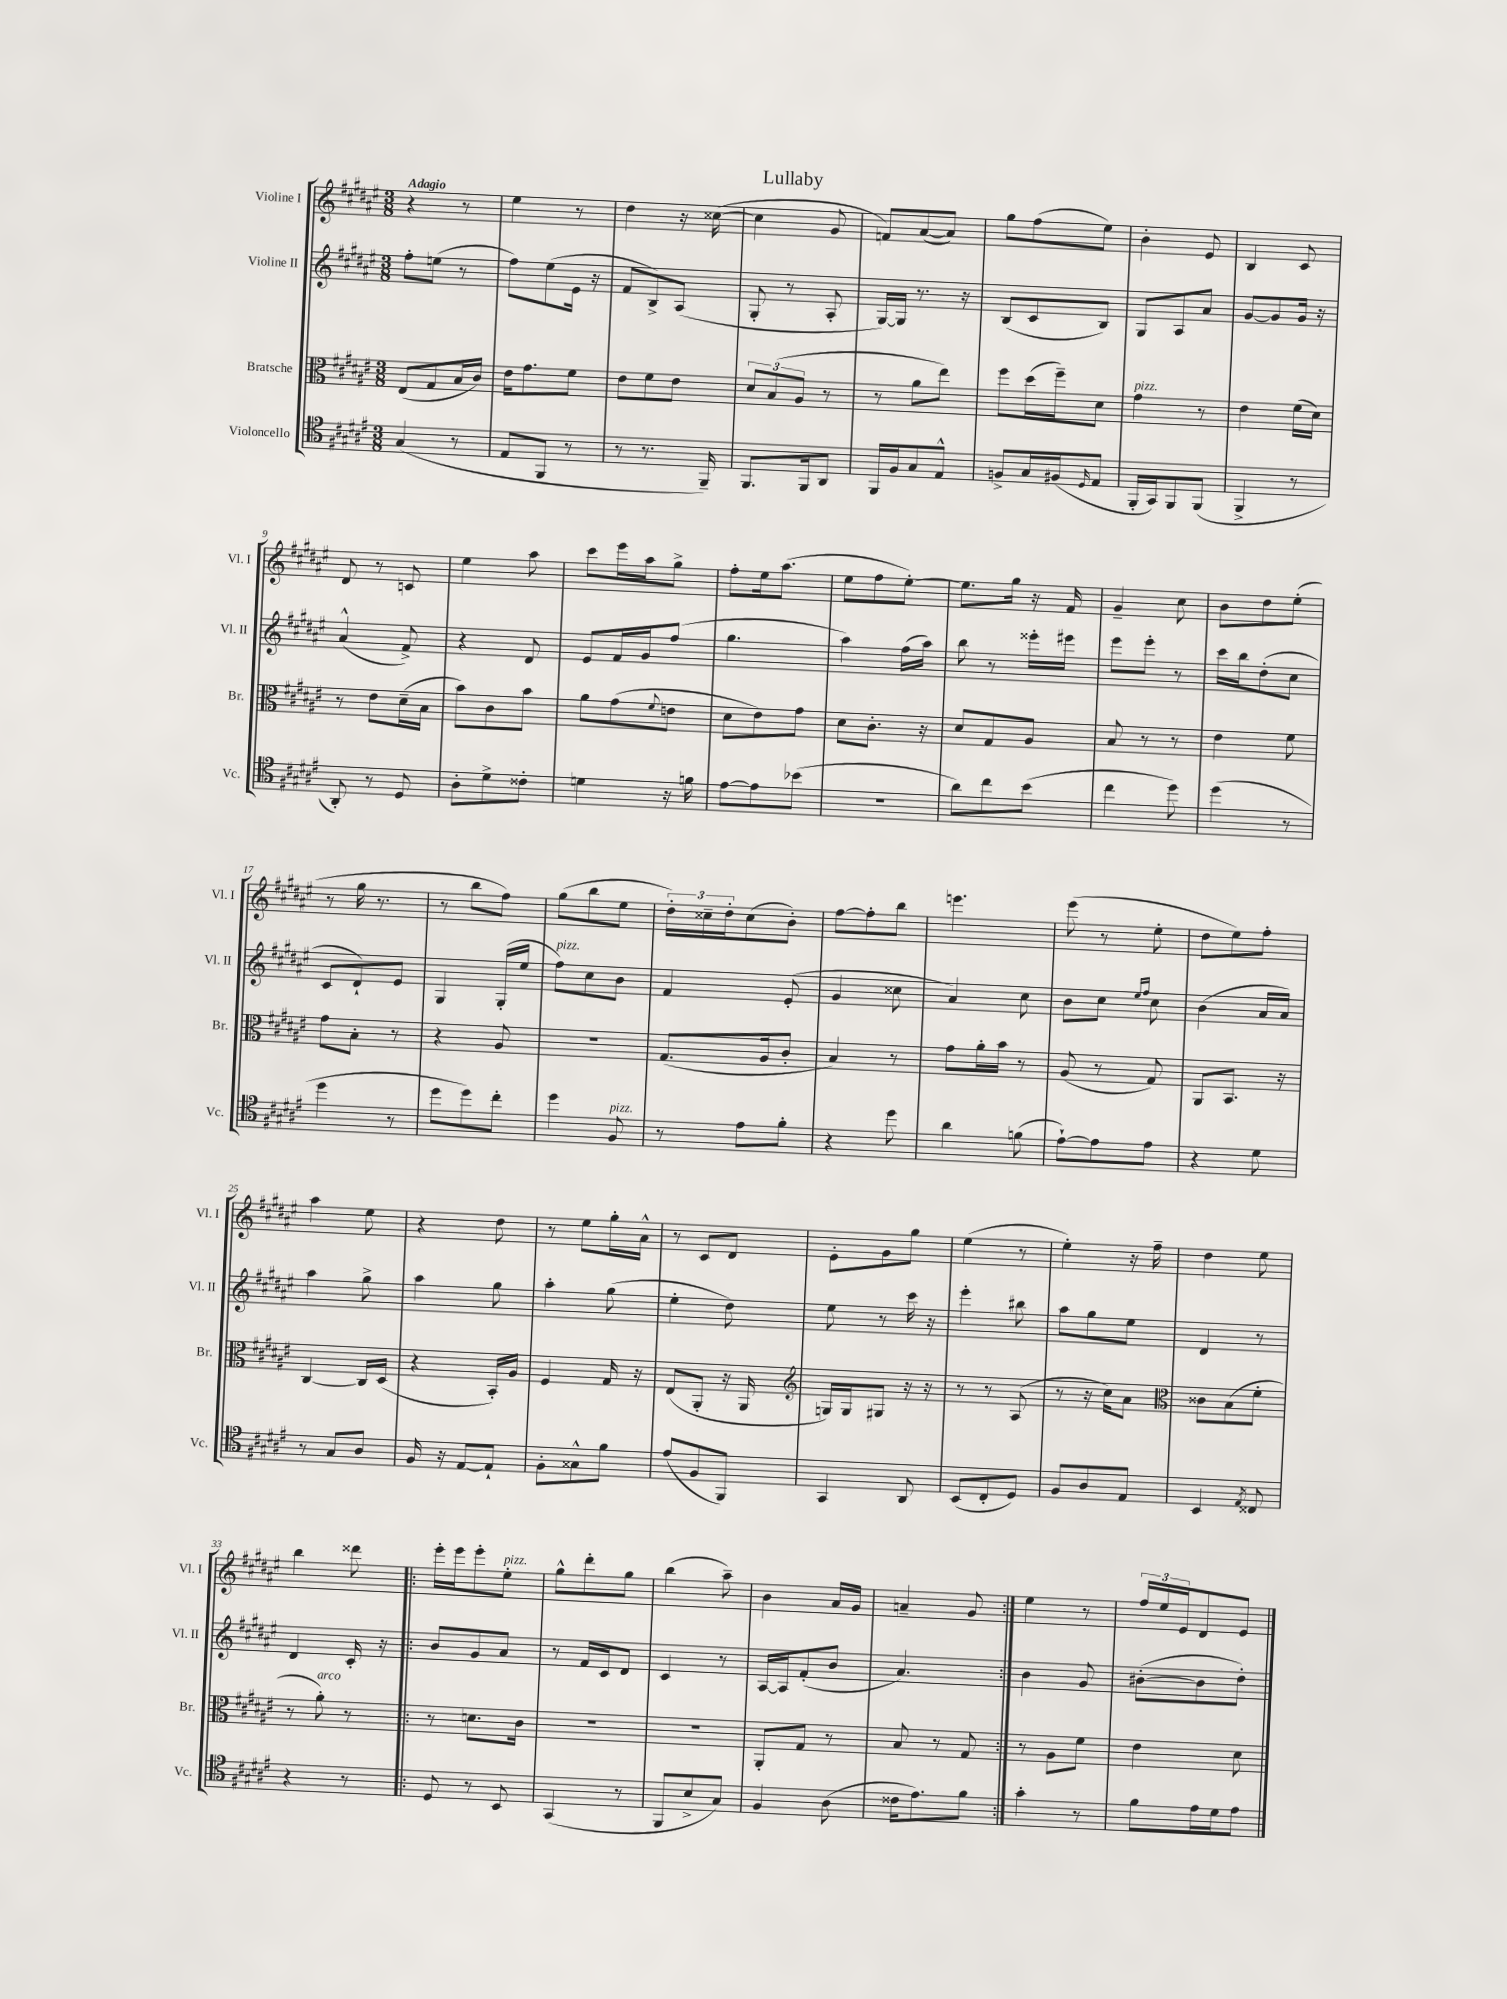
\header { title = "Lullaby" }
<<
\new StaffGroup <<
\new Staff = "s0" \with { instrumentName = "Violine I" shortInstrumentName = "Vl. I" } {
    \clef treble \key fis \major \numericTimeSignature \time 3/8 \tempo "Adagio"
    r4 r8 |
    eis''4 r8 |
    dis''4 r16 cisis''16~( |
    cisis''4 gis'8 |
    f'8) ais'8~( ais'8) |
    gis''8 fis''8( eis''8) |
    b'4-. eis'8 |
    b4 cis'8 |
    dis'8 r8 c'8 |
    eis''4 ais''8 |
    cis'''8 eis'''16 ais''16 gis''8-> |
    fis''8-. eis''16 ais''8.( |
    eis''8 fis''8 eis''8~-.) |
    eis''8. gis''16 r16 fis'16 |
    gis'4-- cis''8 |
    b'8 dis''8 eis''8-.( |
    r8 gis''16 r8. |
    r8 b''8 fis''8) |
    gis''8( b''8 eis''8 |
    \tuplet 3/2 { dis''16-.) cisis''16-- dis''16-. } cisis''8( b'8-.) |
    fis''8~ fis''8-. b''8 |
    e'''4. |
    eis'''8( r8 eis''8-. |
    dis''8 eis''8) fis''8-. |
    ais''4 eis''8 |
    r4 dis''8 |
    r8 eis''8 gis''16-. ais'16-^ |
    r8 cis'8 dis'8 |
    eis'8-. gis'8 gis''8 |
    eis''4( r8 |
    eis''4-.) r16 fis''16-- |
    dis''4 eis''8 |
    b''4 disis'''8 |
    \repeat volta 2 { eis'''16-. eis'''16 eis'''8-. eis''8-.^\markup { \italic "pizz." } |
    gis''8-^ dis'''8-. gis''8 |
    b''4( ais''8--) |
    b'4 ais'16 gis'16 |
    a'4-- gis'8 | }
    eis''4 r8 |
    \tuplet 3/2 { fis''16 eis''16 eis'16 } dis'8 eis'8 \bar "|." |
}
\new Staff = "s1" \with { instrumentName = "Violine II" shortInstrumentName = "Vl. II" } {
    \clef treble \key fis \major \numericTimeSignature \time 3/8
    fis''8-. e''8( r8 |
    fis''8) eis''8( eis'16 r16 |
    fis'8 b8->) ais8( |
    gis8-. r8 ais8-. |
    gis16~) gis16 r8. r16 |
    b8( cis'8 b8) |
    gis8 ais8 ais'8 |
    gis'8~ gis'8 gis'16 r16 |
    ais'4-^( fis'8->) |
    r4 dis'8 |
    eis'8 fis'16 gis'16 fis''8( |
    gis''4. |
    ais''4) fis''16( ais''16) |
    b''8 r8 eisis'''16-. eis'''16 |
    eis'''8 eis'''8-. r8 |
    cis'''16 b''16 dis''8-.( cis''8 |
    cis'8 dis'8-!) eis'8 |
    gis4 gis16-.( eis''16 |
    fis''8^\markup { \italic "pizz." }) cis''8 b'8 |
    fis'4 eis'8-.( |
    gis'4 cisis''8 |
    ais'4) cis''8 |
    b'8 cis''8 \grace { eis''16 fis''16 } cis''8 |
    b'4( ais'16 ais'16) |
    ais''4 gis''8-> |
    ais''4 gis''8 |
    ais''4-. gis''8( |
    eis''4-. dis''8) |
    eis''8 r8 cis'''16 r16 |
    eis'''4-. bis''8 |
    ais''8 gis''8 eis''8 |
    dis'4 r8 |
    dis'4 cis'16-. r16 |
    \repeat volta 2 { b'8 gis'8 ais'8 |
    r8 fis'16 cis'16 dis'8 |
    cis'4 r8 |
    ais16~ ais16 fis'8-.( b'8 |
    ais'4.) | }
    b'4 gis'8 |
    bis'8~-.( bis'8 dis''8-.) \bar "|." |
}
\new Staff = "s2" \with { instrumentName = "Bratsche" shortInstrumentName = "Br." } {
    \clef alto \key fis \major \numericTimeSignature \time 3/8
    eis8( gis8 b16 cis'16) |
    eis'16 gis'8. fis'8 |
    eis'8 fis'8 eis'8 |
    \tuplet 3/2 { dis'8 b8( ais8 } r8 |
    r8 ais'8 eis''8) |
    fis''8 dis''16( fis''16--) dis'8 |
    gis'4^\markup { \italic "pizz." } r8 |
    eis'4 fis'16( dis'16) |
    r8 eis'8 dis'16--( b16 |
    b'8) cis'8 b'8 |
    ais'8 gis'8( \appoggiatura { fis'8 } e'8 |
    dis'8 eis'8) gis'8 |
    dis'8 cis'8.-. r16 |
    dis'8 gis8 ais8 |
    b8 r8 r8 |
    eis'4 fis'8 |
    gis'8 b8-. r8 |
    r4 ais8 |
    R4. |
    gis8.( ais16 cis'8-. |
    b4) r8 |
    gis'8 ais'16-. b'16 r8 |
    ais8( r8 gis8) |
    ais,8 b,8. r16 |
    cis4~ cis16 dis16( |
    r4 b,16-.) ais16 |
    fis4 gis16 r16 |
    eis8( ais,8-. r16 ais,16 |
    \clef treble g16) g16 gis8 r16 r16 |
    r8 r8 ais8( |
    r8 r16 cis''16) ais'8 |
    \clef alto cisis'8 b8( fis'8-. |
    r8 ais'8-.^\markup { \italic "arco" }) r8 |
    \repeat volta 2 { r8 d'8. cis'16 |
    R4. |
    R4. |
    ais,8-. gis8 r8 |
    b8 r8 gis8 | }
    r8 ais8 fis'8 |
    eis'4 dis'8 \bar "|." |
}
\new Staff = "s3" \with { instrumentName = "Violoncello" shortInstrumentName = "Vc." } {
    \clef tenor \key fis \major \numericTimeSignature \time 3/8
    gis4( r8 |
    eis8 fis,8 r8 |
    r8 r8. fis,16--) |
    fis,8. fis,16 ais,8 |
    fis,16 fis16 gis8 eis8-^ |
    f8-> gis16 fis16( \grace { dis16 } eis8 |
    fis,16-. gis,16) fis,8 fis,8( |
    fis,4-> r8 |
    ais,8-.) r8 dis8 |
    ais8-. dis'8-> cisis'8-. |
    d'4 r16 f'16 |
    eis'8~ eis'8 bes'8( |
    R4. |
    ais'8) cis''8 b'8( |
    cis''4 dis''8) |
    dis''4( r8 |
    dis''4 r8 |
    dis''8 dis''8) cis''8-. |
    dis''4 fis8^\markup { \italic "pizz." } |
    r8 eis'8 fis'8-. |
    r4 dis''8 |
    ais'4 f'8( |
    eis'8~-!) eis'8 eis'8 |
    r4 dis'8 |
    r8 gis8 ais8 |
    fis16 r16 eis8~ eis8-! |
    fis8-. gisis8-^ fis'8 |
    eis'8( fis8 fis,8) |
    gis,4 ais,8 |
    b,8( cis8-. dis8) |
    fis8 ais8 eis8 |
    b,4 \acciaccatura { eis8 } cisis8 |
    r4 r8 |
    \repeat volta 2 { dis8 r8 b,8 |
    gis,4( r8 |
    fis,8 b8-> gis8) |
    fis4 ais8( |
    cisis'16 eis'8.) fis'8 | }
    gis'4-. r8 |
    fis'8 eis'16 dis'16 eis'8 \bar "|." |
}
>>
>>
